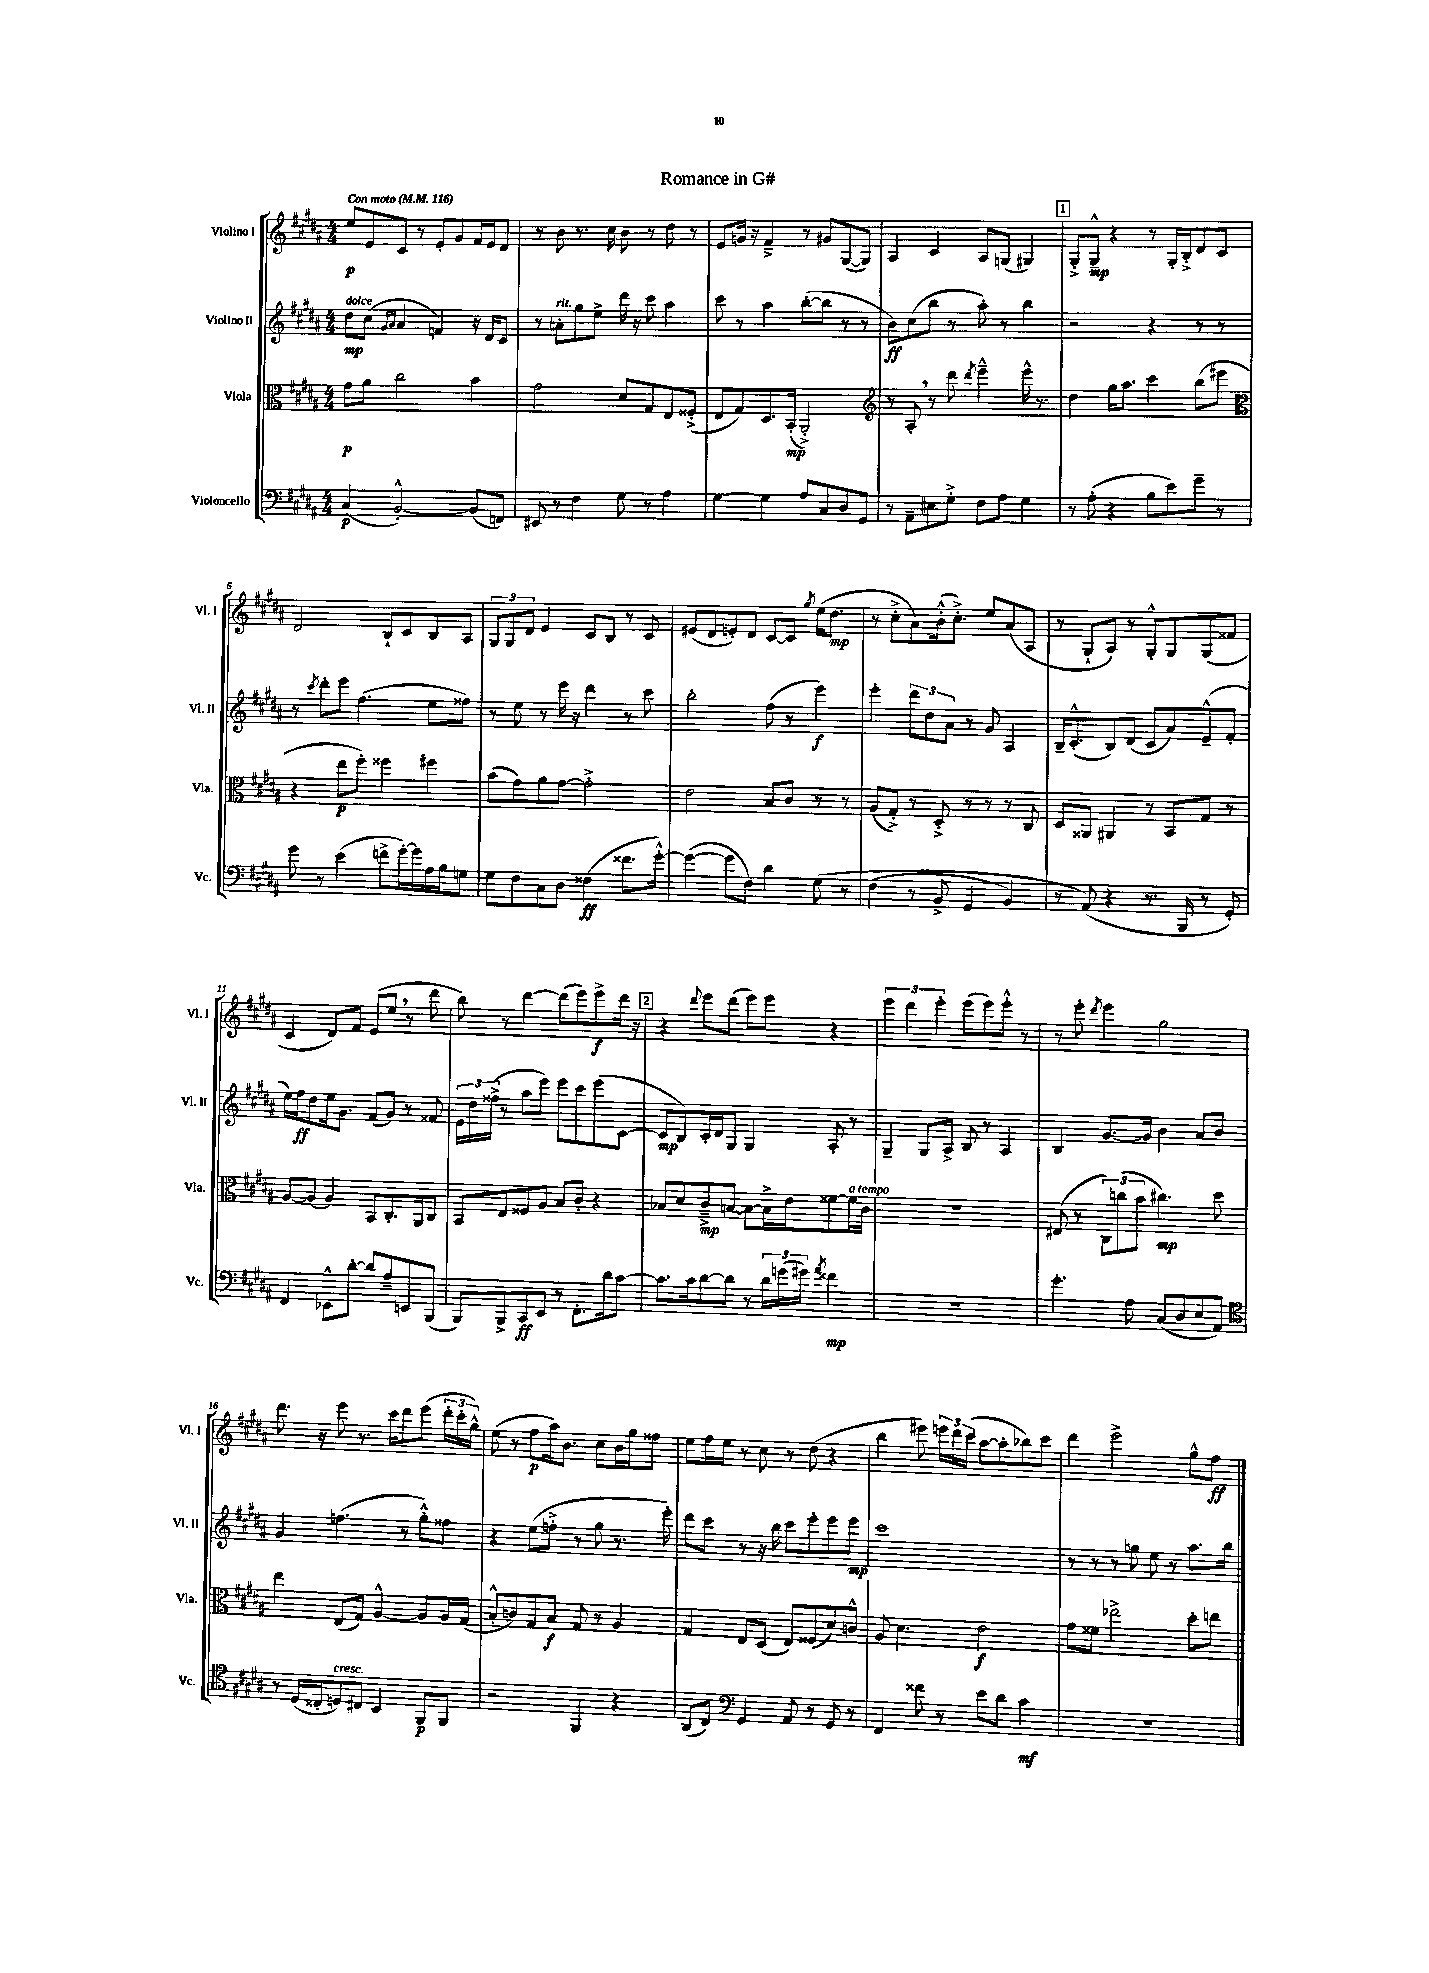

**kern	**dynam	**kern	**dynam	**kern	**dynam	**kern	**dynam
*part4	*part4	*part3	*part3	*part2	*part2	*part1	*part1
*staff4	*staff4	*staff3	*staff3	*staff2	*staff2	*staff1	*staff1
*I"Violoncello	*	*I"Viola	*	*I"Violino II	*	*I"Violino I	*
*I'Vc.	*	*I'Vla.	*	*I'Vl. II	*	*I'Vl. I	*
*clefF4	*	*clefC3	*	*clefG2	*	*clefG2	*
*k[f#c#g#d#a#]	*	*k[f#c#g#d#a#]	*	*k[f#c#g#d#a#]	*	*k[f#c#g#d#a#]	*
*M4/4	*	*M4/4	*	*M4/4	*	*M4/4	*
*MM116	*	*MM116	*	*MM116	*	*MM116	*
=1	=1	=1	=1	=1	=1	=1	=1
!	!	!	!	!	!	!LO:TX:a:B:t=Con moto	!
!	!	!	!	!LO:TX:a:i:t=dolce	!	!	!
(4C#/	p	8g#\L	p	8dd#\L	mp	8ee/L	p
.	.	8a#\J	.	(8cc#\J	.	8e/	.
.	.	.	.	16qqg#/LL	.	.	.
.	.	.	.	16qqa#/JJ	.	.	.
[2BB'^^/)	.	2cc#\	.	4a#/	.	8c#/J	.
.	.	.	.	.	.	8r	.
.	.	.	.	4fn/)	.	8e'/L	.
.	.	.	.	.	.	8g#/	.
(8BB/L]	.	4b\	.	16r	.	16f#/L	.
.	.	.	.	16d#/KL	.	16e/J	.
8FFn/J)	.	.	.	8c#/J	.	8d#/J	.
=2	=2	=2	=2	=2	=2	=2	=2
8EE#X/	.	2g#\	.	8r	.	8r	.
!	!	!	!	!LO:TX:a:i:t=rit.	!	!	!
8r	.	.	.	8an'\L	.	8b\	.
4F#\	.	.	.	8gg#\	.	8.r	.
.	.	.	.	8ee^\J	.	.	.
.	.	.	.	.	.	16cc#\	.
8G#\	.	8d#/L	.	16ddd#\	.	8b\	.
.	.	.	.	16r	.	.	.
8r	.	8G#/	.	8ccc#\	.	8r	.
4A#\	.	8E/	.	4aa#\	.	8dd#\	.
.	.	(8F##X'^/J	.	.	.	8r	.
=3	=3	=3	=3	=3	=3	=3	=3
[4G#\	.	8E/L	.	8ccc#\	.	8e/L	.
.	.	8G#/)	.	8r	.	16gn/Jk	.
.	.	.	.	.	.	16r	.
4G#\]	.	8.D#/	.	4aa#\	.	4f#~^/	.
.	.	(16BB'/Jk	mp	.	.	.	.
8A#/L	.	2AA#'^/)	.	([8bb'\L	.	8r	.
8C#/	.	.	.	8bb\J]	.	8g#X/L	.
8D#/	.	.	.	8r	.	([8G#/	.
8GG#/J	.	.	.	8r	.	8G#/J])	.
=4	=4	=4	=4	=4	=4	=4	=4
*	*	*clefG2	*	*	*	*	*
8r	.	8r	.	8b\L)	ff	4A#/	.
8AA#~\L	.	8A#',/	.	(8cc#\	.	.	.
8E#X\	.	8r	.	8bb\J	.	4c#/	.
8G#'^\J	.	8ddd#\	.	8r	.	.	.
.	.	8qddd#/	.	.	.	.	.
8F#\L	.	4eee~^^\	.	8aa#'\)	.	8A#/L	.
8A#\J	.	.	.	8r	.	(8Gn/J	.
4G#\	.	16eee^^\	.	4bb\	.	4G#X/)	.
.	.	8.r	.	.	.	.	.
!!LO:REH:place=s1:t=1
=5	=5	=5	=5	=5	=5	=5	=5
8r	.	4dd#\	.	2r	.	8G#'^/L	.
(8A#'\	.	.	.	.	.	8G#~^^/J	mp
4r	.	16gg#\KL	.	.	.	4r	.
.	.	8.aa#\J	.	.	.	.	.
8B\L	.	4ccc#\	.	4r	.	8r	.
8e\)	.	.	.	.	.	16G#'/LL	.
.	.	.	.	.	.	16B'^/J	.
8g#~\J	.	(8bb\L	.	8r	.	8d#/	.
8r	.	8eee#X\J	.	8r	.	8c#/J	.
!!LO:LB:g=z
=6	=6	=6	=6	=6	=6	=6	=6
*	*	*clefC3	*	*	*	*	*
8g#\	.	4r	.	8r	.	2d#/	.
.	.	.	.	8qccc#/	.	.	.
8r	.	.	.	8ddd#'\L	.	.	.
(4e\	.	8ee\L	p	8eee\J	.	.	.
.	.	8ff#'\J)	.	(4.ff#\	.	.	.
8fn^\L	.	4ff##X\	.	.	.	8B`/L	.
[16g#'\L)	.	.	.	.	.	8c#/	.
16g#\]	.	.	.	.	.	.	.
16A#\	.	4ff#X\	.	8ee\L	.	8B/	.
16B\J	.	.	.	.	.	.	.
8Gn\J	.	.	.	8ff##X\J)	.	8A#/J	.
=7	=7	=7	=7	=7	=7	=7	=7
8G#\L	.	(8b\L	.	8r	.	12G#/L	.
.	.	.	.	.	.	12G#/	.
8F#\	.	8g#\)	.	8ee\	.	.	.
.	.	.	.	.	.	12d#/J	.
8C#\	.	8a#\	.	8r	.	4e/	.
8D#\J	.	[8g#\J	.	16eee\	.	.	.
.	.	.	.	16r	.	.	.
(4F##X\	ff	2g#'^\]	.	4ddd#\	.	8c#/L	.
.	.	.	.	.	.	8B/J	.
8.f##X\L	.	.	.	8r	.	8r	.
.	.	.	.	8ccc#\	.	8c#/	.
[16g#'^^\Jk)	.	.	.	.	.	.	.
=8	=8	=8	=8	=8	=8	=8	=8
(4g#\_	.	2e\	.	2bb'\	.	(8e#X/L	.
.	.	.	.	.	.	8d#/	.
8g#\L]	.	.	.	.	.	8en'/)	.
8F#\J)	.	.	.	.	.	8d#/J	.
4d#\	.	8B/L	.	(8ff#\	.	[8c#/L	.
.	.	8c#/J	.	8r	.	8c#/J]	.
.	.	.	.	.	.	8qgg#/	.
(8G#\	.	8r	.	4eee\)	f	(16ee\KL	.
.	.	.	.	.	.	8.dd#\J	mp
8r	.	8r	.	.	.	.	.
=9	=9	=9	=9	=9	=9	=9	=9
(4F#\	.	(8A#/L	.	4eee'\	.	8r	.
.	.	8G#'^/J)	.	.	.	8cc#'^\L	.
8r	.	8r	.	12ddd#\L	.	8a#\)	.
.	.	.	.	12dd#\	.	.	.
8BB^/	.	8D#'^/	.	.	.	(16b'^^\k	.
.	.	.	.	12a#\J	.	.	.
.	.	.	.	.	.	8.cc#'^\J)	.
4GG#/	.	8r	.	8r	.	.	.
.	.	8r	.	8g#/	.	8ee/L	.
4BB/)	.	8r	.	4A#/	.	(8a#/	.
.	.	8C#/	.	.	.	8A#/J	.
=10	=10	=10	=10	=10	=10	=10	=10
8r	.	8D#/L	.	16B~/KL	.	8r	.
.	.	.	.	(8.c#'^^/	.	.	.
(8AA#/)	.	8AA##X/J	.	.	.	8G#`/L	.
4r	.	4AA#X/	.	8B/)	.	8A#/J)	.
.	.	.	.	(8d#/J	.	8r	.
8.r	.	8r	.	8c#/L	.	8G#'^^/L	.
.	.	8BB/L	.	8a#/)	.	8G#/	.
16BBB/	.	.	.	.	.	.	.
8r	.	8G#/J	.	(8e~^^/	.	(8G#/	.
8GG#'/)	.	8r	.	8f#'/J	.	8f##X/J	.
!!LO:LB:g=z
=11	=11	=11	=11	=11	=11	=11	=11
4FF#/	.	[8A#/L	.	16ee\LL)	.	4c#/	.
.	.	.	.	16ff#\J	ff	.	.
.	.	(8A#/J]	.	8dd#\	.	.	.
8EE-X^^\L	.	4A#/)	.	16ee\k	.	8d#/L)	.
.	.	.	.	8.g#\J	.	.	.
[8d#'\J	.	.	.	.	.	8f#/J	.
8d#/L]	.	8BB/L	.	(8f#/L	.	(8e/L	.
8A#~/	.	8.C#'/	.	8g#/J)	.	8ee,/J	.
8EEn/	.	.	.	8r	.	8r	.
.	.	16AA#/k	.	.	.	.	.
(8BBB/J	.	8C#/J	.	8f##X/	.	8ddd#\	.
=12	=12	=12	=12	=12	=12	=12	=12
8BBB/L)	.	8BB/L	.	24e\LL	.	8bb\)	.
.	.	.	.	24dd#\	.	.	.
.	.	.	.	(24ff##X^\JJ	.	.	.
8BBB^/	.	8E/	.	8r	.	8r	.
8CC#/	ff	8F##X/	.	8aa#\L	.	[4ddd#\	.
8EE/J	.	8A#/J	.	8eee\J)	.	.	.
8r	.	8B/L	.	8eee\L	.	(8ddd#\L]	.
8.FF#'\L	.	8c#'/J	.	8ccc#\	.	8eee\)	.
.	.	4r	.	(8eee\	.	8eee^\	f
16d#\k	.	.	.	.	.	.	.
[8c#\J	.	.	.	[8c#\J	.	16ddd#\Jk	.
.	.	.	.	.	.	16r	.
!!LO:REH:place=s1:t=2
=13	=13	=13	=13	=13	=13	=13	=13
8.c#\L]	.	8B-X/L	.	8c#/L]	mp	4r	.
.	.	8d#/	.	8B/)	.	.	.
16c#\k	.	.	.	.	.	.	.
.	.	.	.	.	.	8qqddd#/	.
[8d#\	.	8c#~^/	mp	16c#'/L	.	8eee\L	.
.	.	.	.	16d#/J	.	.	.
8d#\J]	.	[8Bn/J	.	8G#/J	.	(8ddd#\J	.
8r	.	8B\L_	.	4G#/	.	8eee\L)	.
24d#\LL	.	16B^\L]	.	.	.	8eee\J	.
(24gn\	.	.	.	.	.	.	.
.	.	16e\J	.	.	.	.	.
24g#X\JJ)	.	.	.	.	.	.	.
8qa#/	.	.	.	.	.	.	.
4f##X\	mp	[8f##X\	.	8A#'/	.	4r	.
!	!	!LO:TX:a:i:t=a tempo	!	!	!	!	!
.	.	16f##\L]	.	8r	.	.	.
.	.	16c#\JJ	.	.	.	.	.
=14	=14	=14	=14	=14	=14	=14	=14
1r	.	1r	.	4G#~/	.	6eee\	.
.	.	.	.	.	.	6ddd#\	.
.	.	.	.	8G#/L	.	.	.
.	.	.	.	.	.	6eee'\	.
.	.	.	.	8A#^/J	.	.	.
.	.	.	.	8B/	.	(8eee\L	.
.	.	.	.	8r	.	8eee\)	.
.	.	.	.	4A#/	.	8eee'^^\J	.
.	.	.	.	.	.	8r	.
=15	=15	=15	=15	=15	=15	=15	=15
4.g#'\	.	(8E#X/	.	4B/	.	8r	.
.	.	8r	.	.	.	8eee'\	.
.	.	.	.	.	.	8qddd#/	.
.	.	12C#\L)	.	[8.g#/L	.	4eee\	.
.	.	(12ccn\	.	.	.	.	.
8A#\	.	.	.	.	.	.	.
.	.	12b\J	.	.	.	.	.
.	.	.	.	16g#/Jk]	.	.	.
(8C#/L	.	4.cc#X\)	mp	4b\	.	2gg#\	.
8D#/	.	.	.	.	.	.	.
8E/	.	.	.	8a#/L	.	.	.
8AA#/J)	.	8dd#\	.	8b/J	.	.	.
!!LO:LB:g=z
=16	=16	=16	=16	=16	=16	=16	=16
*clefC4	*	*	*	*	*	*	*
8r	.	4ee\	.	4g#/	.	8.ddd#\	.
(16D#/LL	.	.	.	.	.	.	.
16C##X'/J	.	.	.	.	.	16r	.
!LO:TX:a:i:t=cresc.	!	!	!	!	!	!	!
8Dn/)	.	(8E/L	.	(4.ffn\	.	8eee\	.
8C#X/J	.	8G#/J)	.	.	.	8.r	.
4BB/	.	[4A#^^/	.	.	.	.	.
.	.	.	.	.	.	16ccc#\KL	.
.	.	.	.	8r	.	8ddd#\	.
8FF#/L	p	8A#/L]	.	8gg#'^^\L)	.	(8eee\J	.
8FF#/J	.	16A#/L	.	8ff##X\J	.	24ddd#'\LL	.
.	.	.	.	.	.	24ccc#'\	.
.	.	(16G#/JJ	.	.	.	.	.
.	.	.	.	.	.	24gg#^^\JJ)	.
=17	=17	=17	=17	=17	=17	=17	=17
2r	.	8B'^^/L	.	4r	.	(8ee\	.
.	.	8cn/)	.	.	.	8r	.
.	.	8G#/	.	(8ee\L	.	8ff#\L	p
.	.	8B/J	f	8ffn'^\J	.	16aa#\k)	.
.	.	.	.	.	.	8.b\J	.
4FF#/	.	8G#/	.	8r	.	.	.
.	.	8r	.	8gg#\	.	8cc#\L	.
4r	.	4A#/	.	8.r	.	16b\L	.
.	.	.	.	.	.	16gg#\J	.
.	.	.	.	.	.	8ff##X\J	.
.	.	.	.	16eee'\)	.	.	.
=18	=18	=18	=18	=18	=18	=18	=18
(8AA#/L	.	4G#/	.	8ddd#\L	.	8ee\L	.
8C#/J)	.	.	.	8ccc#\J	.	16ff#\L	.
.	.	.	.	.	.	16ee\JJ	.
*clefF4	*	*	*	*	*	*	*
4GG#/	.	8E/L	.	8r	.	8r	.
.	.	(8D#/J	.	16r	.	8cc#\	.
.	.	.	.	16bb\	.	.	.
8AA#/	.	8E/L)	.	8ccc#\L	.	8r	.
8r	.	(8F##X/	.	8eee'\	.	(8dd#\	.
8GG#/	.	8d#/)	.	8eee\	.	4r	.
8r	.	8cn^^/J	.	8eee\J	mp	.	.
=19	=19	=19	=19	=19	=19	=19	=19
4FF#/	.	8A#/	.	1ccc#	.	4bb\	.
.	.	4.d#\	.	.	.	.	.
8f##X\	.	.	.	.	.	8eee#X\)	.
8r	.	.	.	.	.	24eeen\LL	.
.	.	.	.	.	.	24ddd#\	.
.	.	.	.	.	.	(24ccc#\JJ	.
8e\L	.	2e\	f	.	.	[8aa#\L	.
8d#\J	.	.	.	.	.	8aa#'\]	.
4c#\	mf	.	.	.	.	8bb-X\)	.
.	.	.	.	.	.	8ccc#\J	.
=20	=20	=20	=20	=20	=20	=20	=20
1r	.	8g#\L	.	8r	.	4ddd#\	.
.	.	8f##X\J	.	8r	.	.	.
.	.	2ee-X^\	.	8r	.	2eee^\	.
.	.	.	.	8ggn\	.	.	.
.	.	.	.	8ee\	.	.	.
.	.	.	.	8r	.	.	.
.	.	8dd#'\L	.	8.aa#\L	.	8gg#^^\L	.
.	.	8een\J	.	.	.	8ff#\J	ff
.	.	.	.	16bb\Jk	.	.	.
==	==	==	==	==	==	==	==
*-	*-	*-	*-	*-	*-	*-	*-
